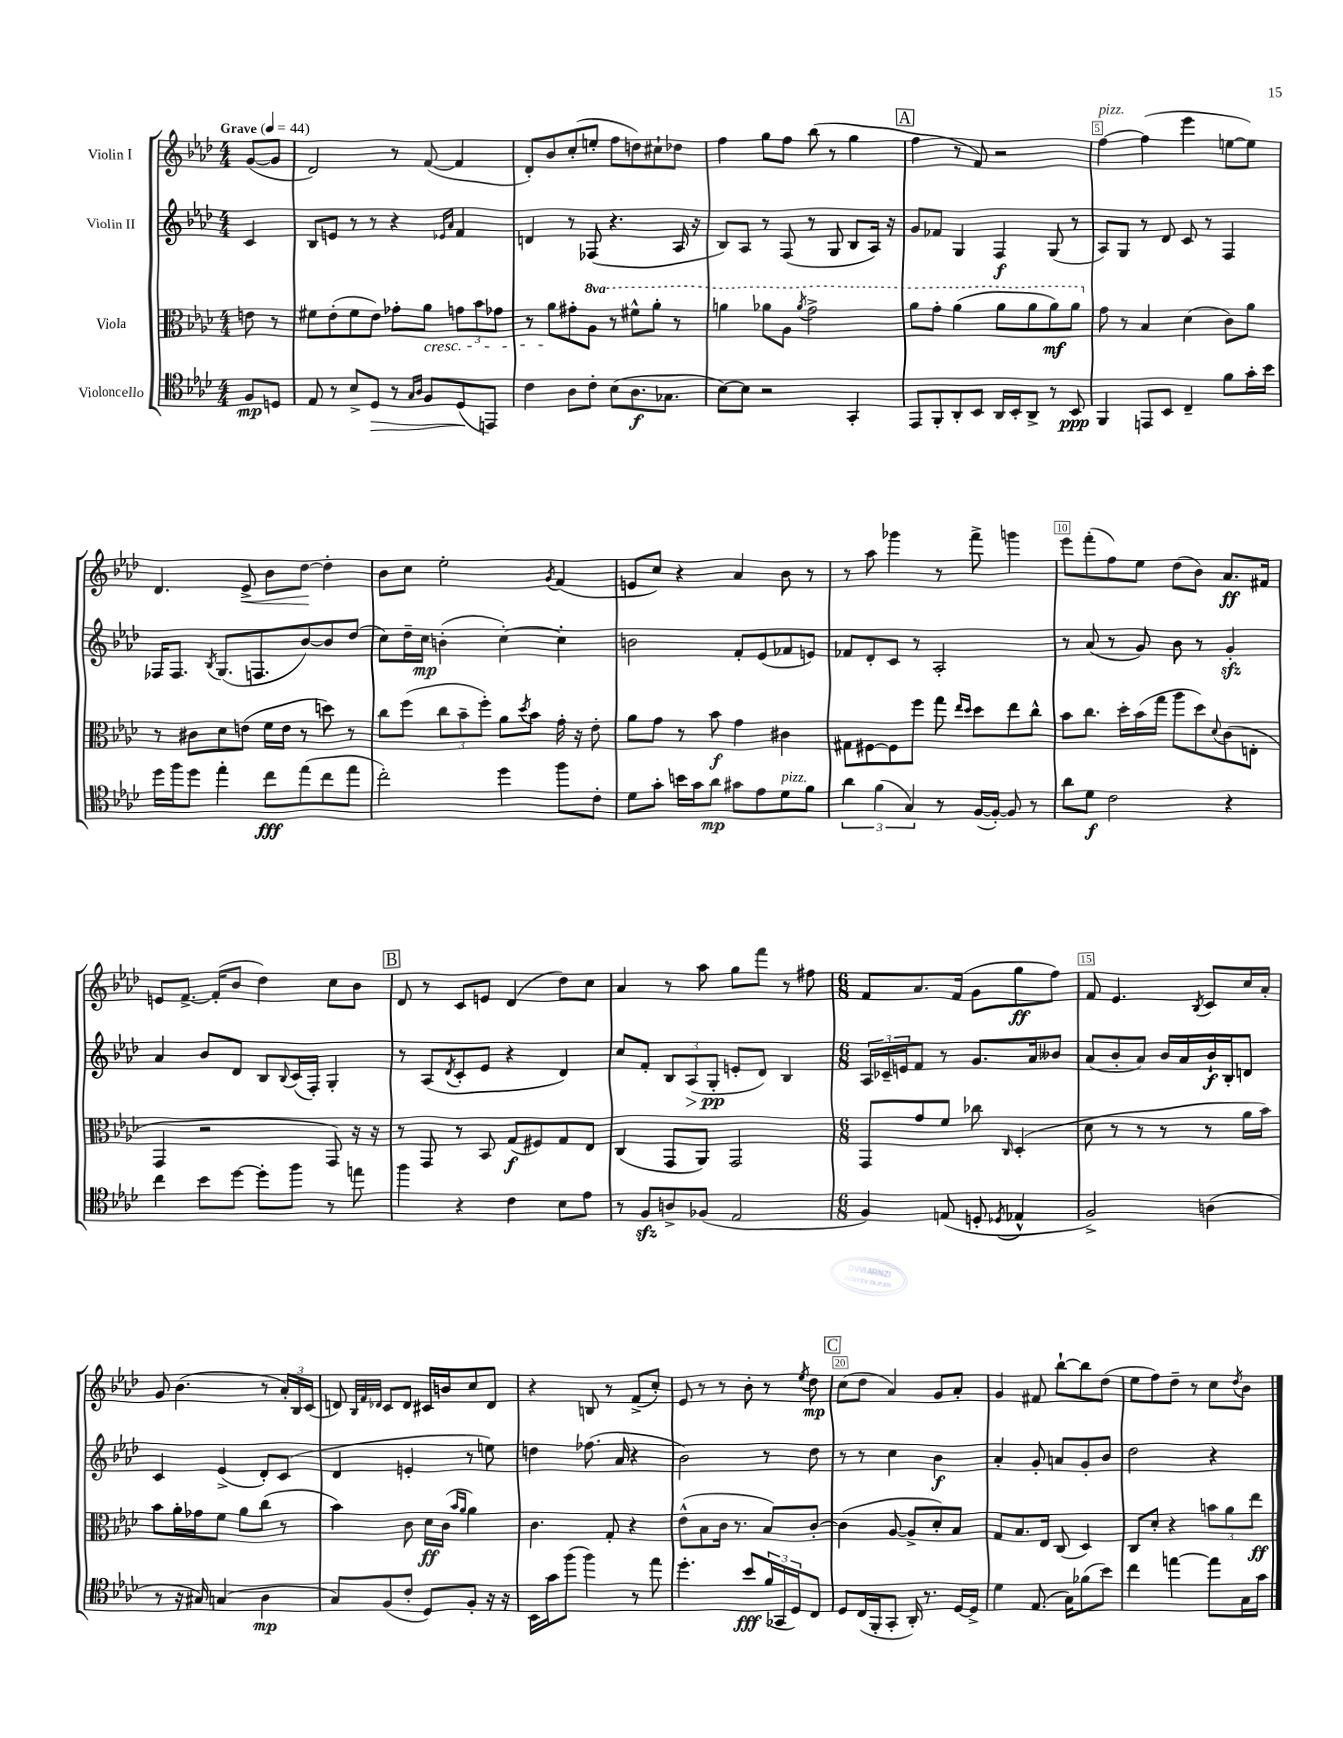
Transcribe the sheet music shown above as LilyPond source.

<<
\new StaffGroup <<
\new Staff = "s0" \with { instrumentName = "Violin I" } {
    \clef treble \key aes \major \numericTimeSignature \time 4/4 \partial 4 \tempo "Grave" 4 = 44
    g'8~( g'8 |
    des'2) r8 f'8~( f'4 |
    des'8-.) bes'8 c''8-.( e''8-. f''8 d''8) cis''8-! des''8 |
    f''4 g''8 f''8 bes''8( r8 g''4 |
    \mark \markup { \box "A" } f''4 r8 f'8) r2 |
    f''4~^\markup { \italic "pizz." } f''4( ees'''4 e''8~ e''8) |
    des'4. ees'8->\< bes'8 des''8~\! des''4-. |
    bes'8 c''8 ees''2-. \acciaccatura { g'8 } f'4( |
    e'8 c''8) r4 aes'4 bes'8 r8 |
    r8 aes''8 ges'''4 r8 f'''8-> g'''4 |
    ees'''8 f'''8-.( f''8) ees''8 des''8( bes'8) aes'8.\ff fis'16 |
    e'8 f'8.~-> f'16-.( bes'8 des''4) c''8 bes'8 |
    \mark \markup { \box "B" } des'8 r8 c'8 e'8 des'4( des''8) c''8 |
    aes'4 r8 aes''8 g''8 f'''8 r8 fis''8 |
    \numericTimeSignature \time 6/8 f'8 aes'8. f'16( g'8 g''8\ff f''8) |
    f'8 ees'4. \acciaccatura { bes8 } c'8 c''16 aes'16-. |
    g'8 bes'4.( r8 \tuplet 3/2 { aes'16-.) bes16 c'16( } |
    d'8) \grace { bes32 f'32 des'32 } c'8 des'8 cis'16 b'16 c''8 des'8 |
    r4 b8 r8 f'8->( c''8-.) |
    ees'8 r8 r8 bes'8-. r8 \acciaccatura { ees''8 } des''8\mp |
    \mark \markup { \box "C" } c''8( des''8 aes'4) g'8 aes'8-. |
    g'4 fis'8 bes''8~-! bes''8 des''8( |
    ees''8 f''8) des''8-- r8 c''8 \acciaccatura { des''8 } bes'8 \bar "|." |
}
\new Staff = "s1" \with { instrumentName = "Violin II" } {
    \clef treble \key aes \major \numericTimeSignature \time 4/4 \partial 4
    c'4 |
    bes8 e'8 r8 r8 r4 \grace { ees'16 aes'16 } f'4 |
    d'4 r8 fes8( r4. aes16 r16 |
    bes8) aes8 r8 f8( r8 g8 bes8 aes16) r16 |
    \mark \markup { \box "A" } g'8 fes'8 g4 f4\f g8( r8 |
    aes8) g8 r8 des'8 c'8 r8 f4 |
    fes16 fes8. \acciaccatura { bes8 } g8.( f8. bes'8~) bes'8 des''8( |
    c''8) des''16-- c''16\mp b'4-.( c''4~-.) c''4-. |
    b'2 f'8-. ees'8( fes'8 e'8) |
    fes'8 des'8-. c'8 r8 aes2-. |
    r8 aes'8( r8 g'8) bes'8 r8 g'4-.\sfz |
    aes'4 bes'8 des'8 bes8 \appoggiatura { bes8 } c'16( f16-.) g4-. |
    \mark \markup { \box "B" } r8 aes8( \acciaccatura { des'8 } c'8-. ees'8 r4 des'4) |
    c''8 f'8-. \tuplet 3/2 { bes8 aes8\>( g8-.\pp\! } e'8-. des'8) bes4 |
    \numericTimeSignature \time 6/8 \tuplet 3/2 { aes16 ces'16-- e'16 } f'8 r8 g'8. aes'16 beses'8 |
    aes'8( bes'8-. aes'8) bes'16 aes'16 bes'16-!\f bes16-. d'8 |
    c'4 ees'4->( des'8-.) c'8( |
    des'4 e'4-. r8 e''8) |
    d''4 fes''8.( aes'16 r4 |
    bes'2) r8 des''8 |
    \mark \markup { \box "C" } r8 r8 c''4 bes'4\f |
    aes'4-. g'8-. a'8 g'8-. bes'8 |
    des''2 r4 \bar "|." |
}
\new Staff = "s2" \with { instrumentName = "Viola" } {
    \clef alto \key aes \major \numericTimeSignature \time 4/4 \set Staff.ottavationMarkups = #ottavation-simple-ordinals \partial 4
    e'8 r8 |
    fis'8 ees'8-.( fis'8 ees'8) ges'8-. aes'8\cresc \tuplet 3/2 { g'8 bes'8 ges'8 } |
    r8 aes'8\! gis'8-. \ottava #1 aes'8 r8 fis''8-^ aes''8-. r8 |
    a''4 aes''8 aes'8 \acciaccatura { aes''8 } g''2-> |
    \mark \markup { \box "A" } aes''8 g''8-. aes''4( aes''8 aes''8 aes''8\mf) aes''8 \ottava #0 |
    g'8 r8 bes4 des'4( c'8) aes'8 |
    r8 cis'8 des'8 e'8( f'16 e'16 r8 d''8) r8 |
    c''8 f''8( \tuplet 3/2 { c''8 bes'8-- f''8-.) } aes'8 \acciaccatura { des''8 } bes'8 g'16-. r16 ees'8-. |
    aes'8 g'8 r8 bes'8\f g'4 cis'4 |
    gis8 fis8~ fis8 f''8 g''8 \grace { ees''16 des''16 } des''8 ees''8 c''8-^ |
    bes'8 c''8. des''16-. bes'16( g''16 aes''8 des''8) \appoggiatura { des'8 } c'8( e8-. |
    g,4 r2 g,8) r16 r16 |
    \mark \markup { \box "B" } r8 g,8 r8 bes,8 g8\f( fis8) g8 ees8 |
    c4( g,8 aes,8) g,2 |
    \numericTimeSignature \time 6/8 g,8 g'8 f'8 ces''8 \grace { c16 } des4-.( |
    des'8 r8 r8 r8 r8 aes'16 bes'16) |
    bes'8 aes'16-. ges'16 f'8 aes'8 c''8( r8 |
    bes'4) c'8 des'16\ff c'16( \grace { bes'16 aes'16 } aes'4) |
    c'4. g8-. r4 |
    ees'8-^( bes8 c'16 r8. bes8) c'8~-. |
    \mark \markup { \box "C" } c'4( aes8~ aes8-> des'8-.) bes8 |
    g8 bes8. ees16 c8( des4) |
    c8 des'8-. r4 \tuplet 3/2 { b'8 aes'8 ees''8\ff } \bar "|." |
}
\new Staff = "s3" \with { instrumentName = "Violoncello" } {
    \clef tenor \key aes \major \numericTimeSignature \time 4/4 \partial 4
    f8\mp d8 |
    ees8 r8 bes8-> des8\> r8 \grace { g16 aes16 } f8 des8\!( e,8) |
    c'4 aes8 c'8-. bes8( aes8.\f ges8. |
    bes8~) bes8 r2 g,4-. |
    \mark \markup { \box "A" } ees,8 f,8-. aes,8-. bes,8 aes,16 bes,16-. aes,8-> r8 bes,8\ppp |
    f,4 e,8 bes,8 c4-- f'8 g'16-. bes'16 |
    des''16 f''16 des''8 ees''4-. c''8\fff ees''8( c''8 ees''8 |
    c''2-.) des''4 f''8 c'8-. |
    des'8 g'8-. b'16 g'16 aes'8\mp gis'8 ees'8 des'8^\markup { \italic "pizz." } f'8 |
    \tuplet 3/2 { aes'4 f'4( g4) } r8 f16~( f16~-.) f8 r8 |
    aes'8 des'8\f c'2 r4 |
    c''4 bes'8 des''8~ des''8-. f''8 r8 e''8 |
    \mark \markup { \box "B" } f''4 r4 c'4 bes8 ees'8 |
    r8 f8\sfz a8-> fes8( ees2 |
    \numericTimeSignature \time 6/8 f4) e8( d8-. \acciaccatura { des8 } ees4-^ |
    f2->) a4( |
    r8 r16 gis16) g4( aes4\mp |
    g8) f8( c'8-. des8) f8-. r16 r16 |
    bes,16 g'16 f''8( f''4) r8 ees''8 |
    des''4.-. bes'8\fff \tuplet 3/2 { f'16( ges,16 des16) } c8 |
    \mark \markup { \box "C" } des8 c16( f,16-. g,8-. aes,16-.) r8. des16~ des16-> |
    des'4 ees8.( g16) fes'8( bes'8) |
    c''4 e''4~ e''8 g16 g'16 \bar "|." |
}
>>
>>
\layout { \context { \Score \override BarNumber.break-visibility = ##(#f #t #t) barNumberVisibility = #(every-nth-bar-number-visible 5) \override BarNumber.stencil = #(make-stencil-boxer 0.1 0.3 ly:text-interface::print) } }
